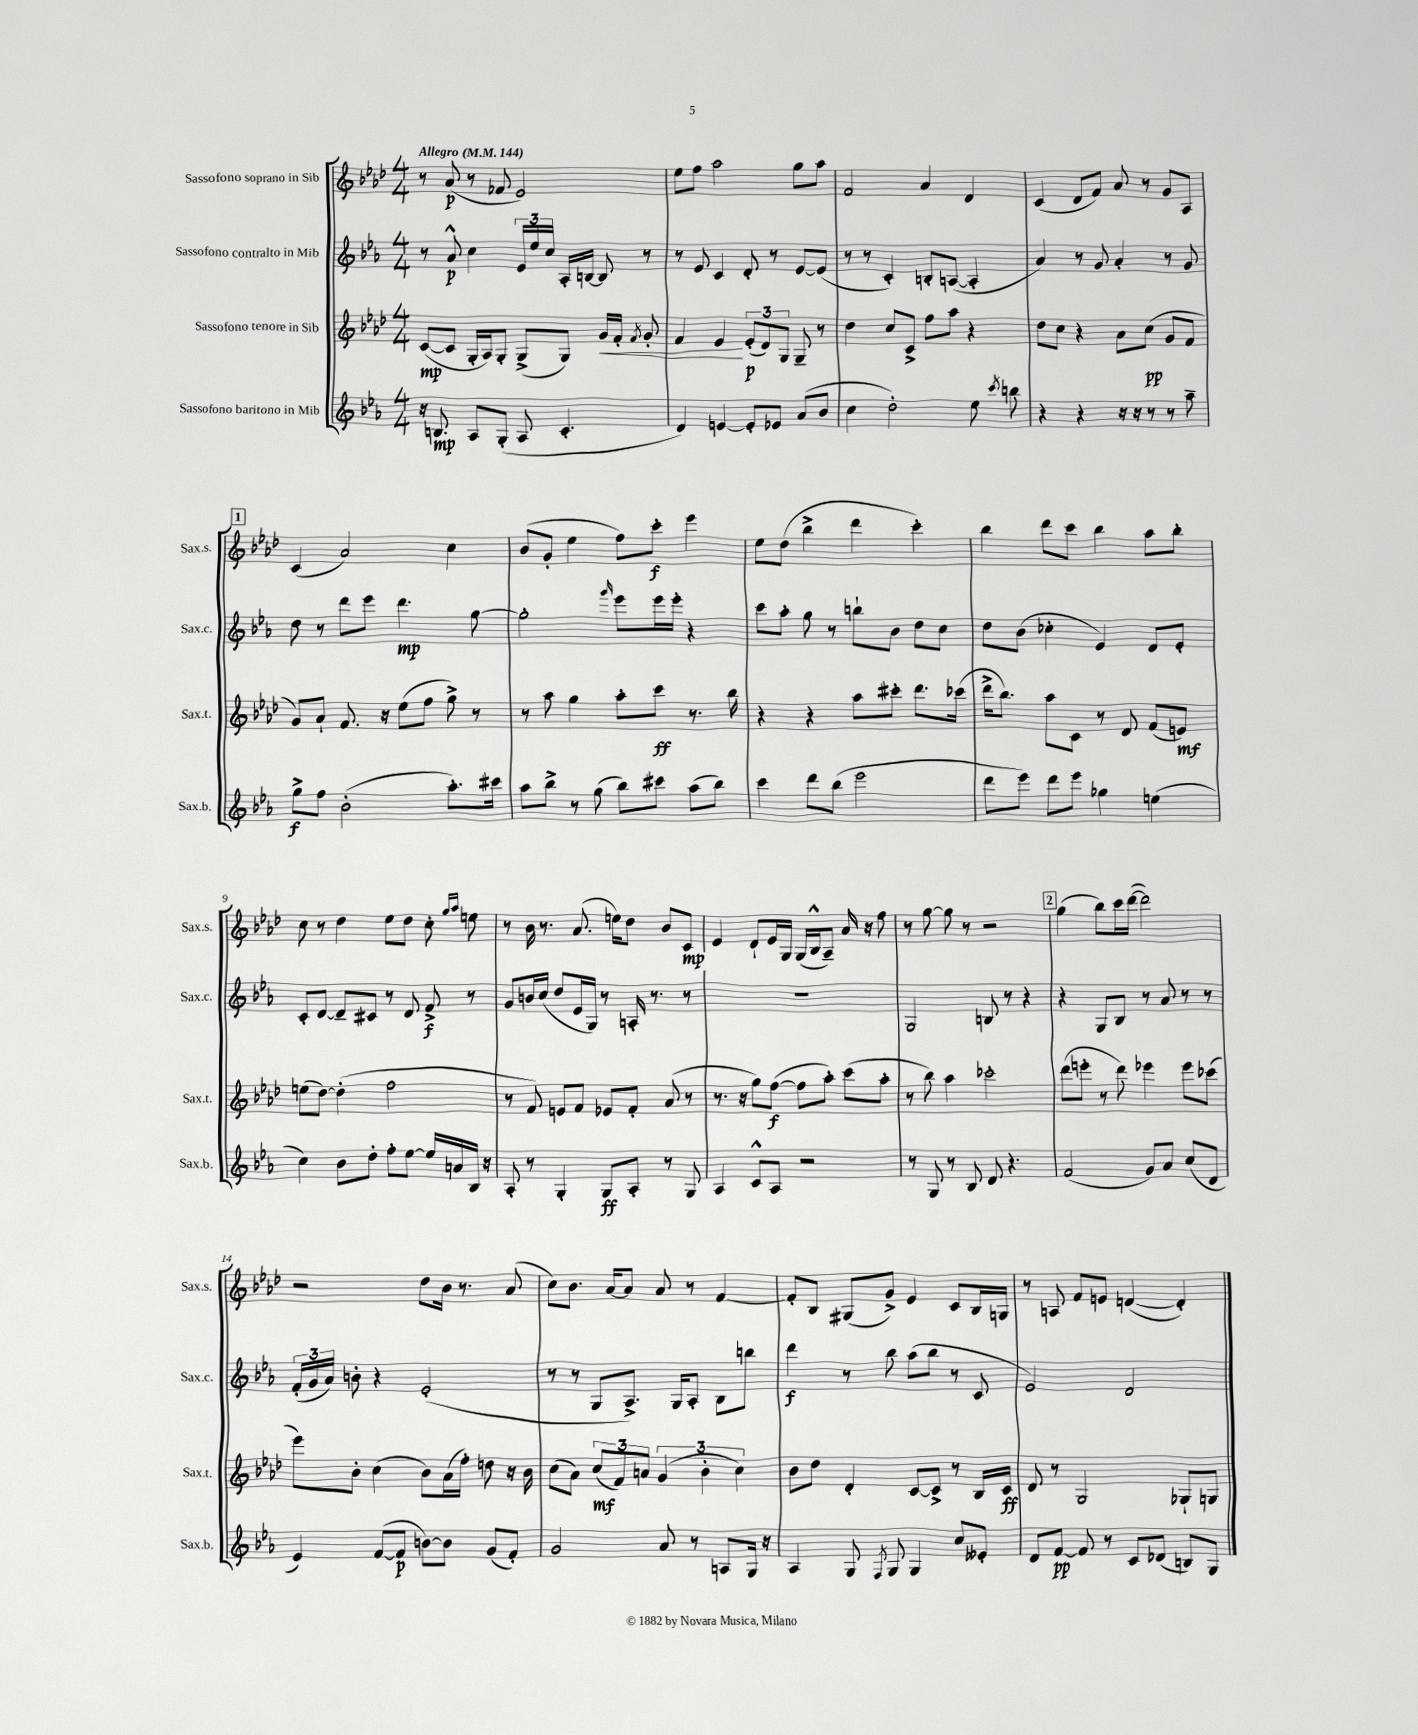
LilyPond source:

<<
\new StaffGroup <<
\new Staff = "s0" \with { instrumentName = "Sassofono soprano in Sib" shortInstrumentName = "Sax.s." } {
    \clef treble \key aes \major \numericTimeSignature \time 4/4 \tempo "Allegro" 4 = 144
    \autoBeamOff r8 aes'8\p( r8 fes'8 ees'2) |
    ees''8[ f''8] aes''2 g''8[ aes''8] |
    f'2 aes'4 des'4 |
    c'4( des'8[ f'8]) aes'8 r8 g'8[ aes8] |
    \mark \markup { \box "1" } c'4( aes'2) c''4 |
    bes'8[( g'8]-. ees''4 f''8[) c'''8]-.\f ees'''4 |
    ees''8[ des''8]( bes''4-> des'''4 c'''4-.) |
    bes''4 des'''8[ c'''8] bes''4 aes''8[ bes''8]-. |
    c''8 r8 des''4 ees''8[ des''8] c''8-. \grace { g''16[ aes''16] } e''8 |
    r8 bes'16 r8. aes'8.( e''16[) des''8] bes'8[ c'8]\mp |
    ees'4 des'8[-! ees'16 g16] g16[( bes16-^ aes8]--) aes'16 r16 f''8 |
    r8 g''8~ g''8 r8 r2 |
    \mark \markup { \box "2" } g''4( bes''8[) c'''16 des'''16]~( des'''2) |
    r2 des''8[ bes'16] r8. aes'8( |
    c''8[) bes'8.] aes'16[~ aes'8] aes'8 r8 f'4~ |
    f'8[-. bes8] gis8[( g'8]->) ees'4 c'8[ bes16 g16] |
    r8 a8 f'8[ e'8] d'4~( d'4-.) \bar "|." |
}
\new Staff = "s1" \with { instrumentName = "Sassofono contralto in Mib" shortInstrumentName = "Sax.c." } {
    \clef treble \key ees \major \numericTimeSignature \time 4/4
    \autoBeamOff r8 aes'8-^\p c''4 \tuplet 3/2 { ees'16[ ees''16 c''16] } aes16[-. b16]~ b8 r8 |
    r8 ees'8 c'4 d'8-. r8 ees'8[~ ees'8]( |
    r8 r8 c'4-.) b8[-. a8]~( a4-. |
    aes'4) r8 g'8 aes'4-. r8 g'8 |
    \mark \markup { \box "1" } d''8 r8 d'''8[ ees'''8] d'''4.\mp g''8~ |
    g''2-. \grace { g'''16 } ees'''8[ ees'''16 ees'''16]-. r4 |
    c'''8[ aes''8]-. g''8 r8 b''8[-! bes'8] d''8[ c''8] |
    d''8[ bes'8]( ces''4-. ees'4) d'8[ ees'8]-. |
    c'8[-. d'8]~ d'8[-- cis'8] r8 d'8 f'8->\f r8 |
    g'8[ b'16 c''16]( d''8[ ees'16 g16]) r8 a16-. r8. r8 |
    R1 |
    g2 b8 r8 r4 |
    \mark \markup { \box "2" } r4 g8[ bes8] r8 aes'8 r8 r8 |
    \tuplet 3/2 { f'16[-.( g'16 aes'16]) } b'8-. r4 ees'2-.( |
    r8 r8 g8[ aes8.]->) g16[ aes8]-. bes8[ b''8] |
    d'''4\f r8 bes''8 aes''8[( bes''8] r8 c'8 |
    ees'2) d'2 \bar "|." |
}
\new Staff = "s2" \with { instrumentName = "Sassofono tenore in Sib" shortInstrumentName = "Sax.t." } {
    \clef treble \key aes \major \numericTimeSignature \time 4/4
    \autoBeamOff c'8[~\mp( c'8] g16[-. aes16) g8]-. g8[->( g8]) g'16[\< f'16]-. \acciaccatura { f'8 } g'8-. |
    f'4 ees'4\! \tuplet 3/2 { ees'8[-.\p( des'8) g8] } g8-- r8 |
    des''4 c''8[ c'8]-> f''8[ aes''8] r4 |
    des''8[ c''8] r4 aes'8[ c''8]\pp( g'8[ f'8] |
    \mark \markup { \box "1" } g'8[) aes'8]-! f'8. r16 ees''8[( f''8] g''8->) r8 |
    r8 aes''8 g''4 aes''8[-. c'''8]\ff r8. bes''16 |
    r4 r4 aes''8[ cis'''8]-. des'''8.[ ces'''16]( |
    des'''16[-> bes''8.]) aes''8[ c'8] r8 des'8 f'8[( e'8]\mf) |
    e''8[( des''8]~) des''4-.( f''2 |
    r8 f'8) e'8[ f'8] ees'8[ f'8]-. aes'8( r8 |
    r8. r16 g''8[) f''8]~\f( f''8[ aes''8]-.) c'''8[( aes''8]-. |
    r8 bes''8) aes''4 ces'''2-. |
    \mark \markup { \box "2" } des'''8[( e'''8]-. r8 des'''8) ees'''4 ees'''8[ ces'''8]( |
    ees'''8[) bes'8]-. c''4( bes'8[) aes'16( f''16]-.) d''8 r16 bes'16 |
    c''8[( aes'8]) \tuplet 3/2 { c''8[\mf( f'8) a'8] } \tuplet 3/2 { g'4( bes'4-. c''4) } |
    bes'8[ des''8] des'4-. c'8[~ c'8]-> r8 bes16[ c'16]\ff |
    des'8 r8 g2 ges8[-! g8] \bar "|." |
}
\new Staff = "s3" \with { instrumentName = "Sassofono baritono in Mib" shortInstrumentName = "Sax.b." } {
    \clef treble \key ees \major \numericTimeSignature \time 4/4
    \autoBeamOff r16 b8.\mp aes8[ g8]-.( aes8 c'4.-. |
    d'4) e'4~ e'8[-. ees'8] aes'8[( bes'8] |
    c''4 d''2-.) ees''8 \acciaccatura { c'''8 } b''8 |
    r4 r4 r16 r16 r8 r8 aes''8-- |
    \mark \markup { \box "1" } g''8[->\f f''8] bes'2-.( aes''8.[-.) cis'''16] |
    aes''8[ bes''8]-> r8 g''8( bes''8[) cis'''8] aes''8[( bes''8]) |
    c'''4 d'''8[ bes''8]( ees'''2 |
    d'''8[ ees'''8]) d'''8[ ees'''8] ges''4 e''4( |
    c''4) bes'8[ d''8]-. f''8[-. ees''8]~ ees''16[ a'16 bes16] r16 |
    aes8-. r8 g4-. g8[\ff aes8]-. r8 g8 |
    aes4 c'8[-^ aes8] r2 |
    r8 g8 r8 bes8 d'8 r4. |
    \mark \markup { \box "2" } f'2( g'8[) aes'8] c''8[( d'8] |
    ees'4) f'8[~( f'8]\p b'8[~) b'8] g'8[( f'8]-.) |
    g'2 aes'8 r8 a8[ g16] r16 |
    aes4 g8 \acciaccatura { f8 } g8 g4 c''8[ eeses'8]-. |
    d'8[ f'8]~\pp f'8 r8 c'8[ des'8]( b8[) g8] \bar "|." |
}
>>
>>
